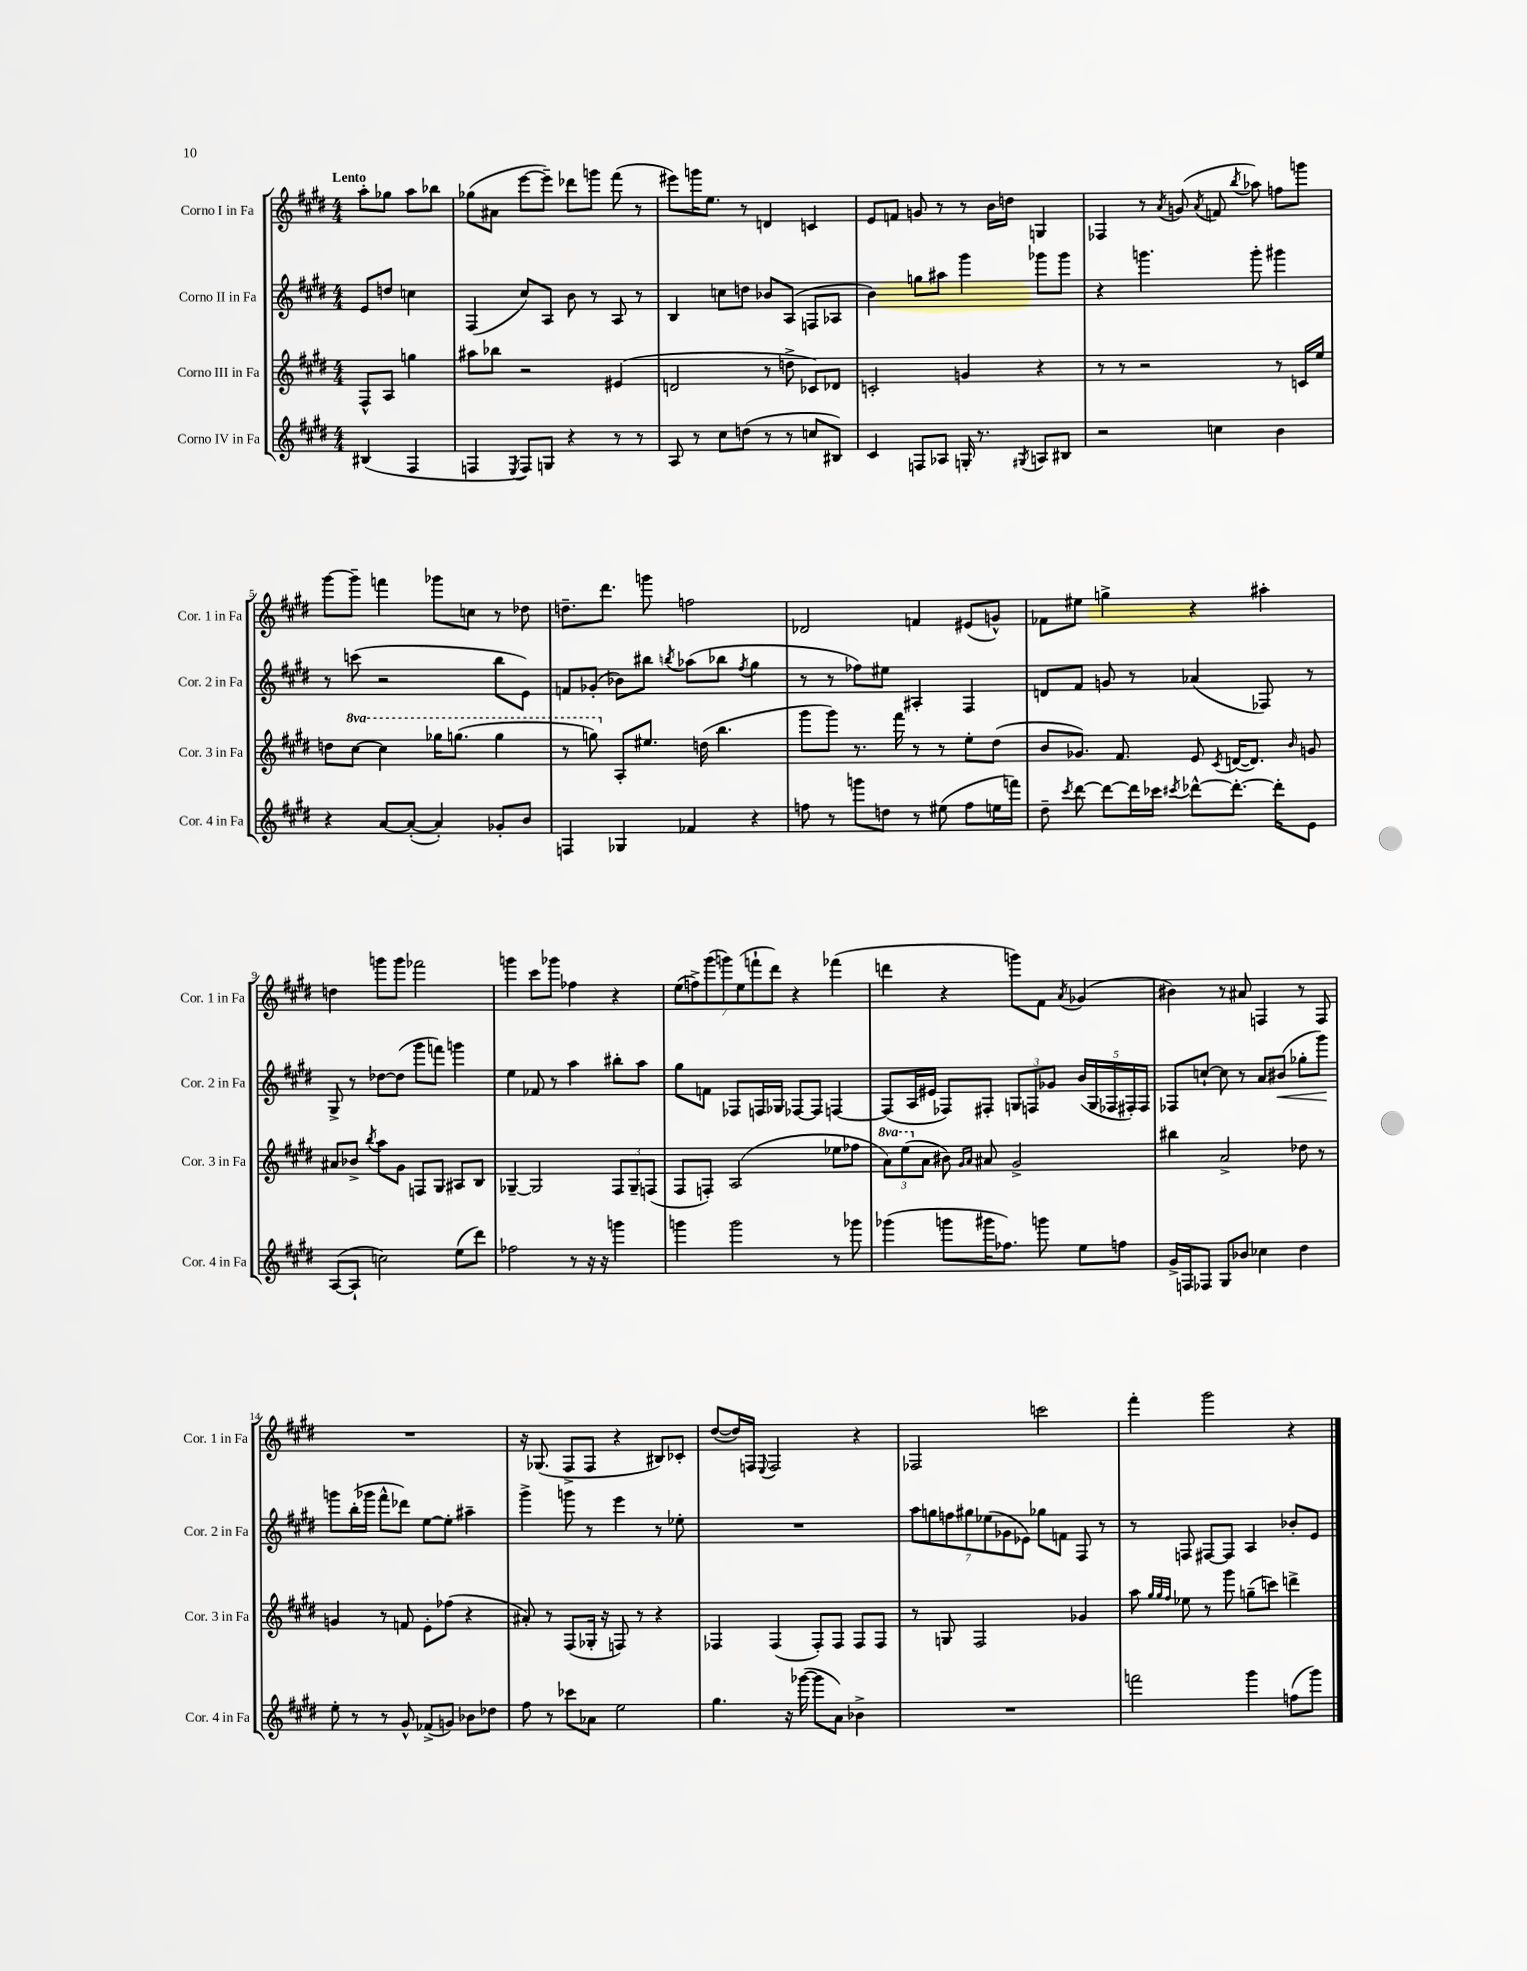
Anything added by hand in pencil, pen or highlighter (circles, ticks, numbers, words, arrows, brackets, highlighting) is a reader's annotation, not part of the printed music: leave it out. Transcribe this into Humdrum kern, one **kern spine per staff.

**kern	**kern	**kern	**kern
*staff4	*staff3	*staff2	*staff1
*clefG2	*clefG2	*clefG2	*clefG2
*k[f#c#g#d#]	*k[f#c#g#d#]	*k[f#c#g#d#]	*k[f#c#g#d#]
*M4/4	*M4/4	*M4/4	*M4/4
(4B#/	8F#^^/L	8e/L	8aa'\L
.	8A/J	8dd/J	8gg-\J
4F#/	4gg\	4cc\	8aa\L
.	.	.	8bb-\J
=	=	=	=
4F/	8aa#\L	(4F#/	(8gg-\L
.	8bb-\J	.	8a#\J
8qE/	.	.	.
8F/L)	2r	8cc#/L)	[8eee\L
8G/J	.	8A/J	8eee~\]J)
4r	.	8b\	8ddd-\L
.	.	8r	8ggg\J
8r	(4e#/	8A/	(8fff#\
8r	.	8r	8r
=	=	=	=
8A/	2d/	4B/	8eee#\L)
8r	.	.	16ggg\K
.	.	.	8.ee\J
8cc#\L	.	8cc\L	.
(8dd\J	.	8dd\J	8r
8r	8r	8b-/L	4d/
8r	8dd^\	(8A/J	.
8cc/L	8c-/L)	8F/L	4c/
8B#/J)	8d-/J	8A-/J	.
=	=	=	=
4c#/	2c'/	4b\)	8e/L
.	.	.	8f/J
8F/L	.	8gg\L	8g/
8A-/J	.	8aa#\J	8r
16G'/	4g/	4ggg#\	8r
8.r	.	.	.
.	.	.	16b\LL
.	.	.	16dd\JJ
8qG#/	.	.	.
8A/L	4r	8ggg-\L	4G/
8B#/J	.	8ggg-\J	.
=	=	=	=
2r	8r	4r	4F-/
.	8r	.	.
.	2r	4.ggg\	8r
.	.	.	8qa/
.	.	.	(8g/
.	.	.	8qa/
4cc\	.	.	8f/
.	.	.	8qbb/
.	.	8ggg'\	8aa-\)
4b\	8r	4ggg#\	8ff\L
.	16c/LL	.	8ggg\J
.	16ee/JJ	.	.
=	=	=	=
4r	8dd\L	8r	[8ggg#\L
.	[8ccc#\J	(8ccc\	8ggg#~\]J
[8a/L	4ccc#\]	2r	4fff\
(8a'/_J	.	.	.
4a'/])	16ggg-\LK	.	8ggg-\L
.	(8.ggg\J	.	.
.	.	.	8cc\J
8g-'/L	4ggg\	8bb\L	8r
8b/J	.	8e\J)	8dd-\
=	=	=	=
4F/	8r	8f/L	8.dd~\L
.	8ggg\)	(8g-'/J	.
.	.	.	8.ddd#\J
4G-/	8A'/L	8b-\L)	.
.	8.ee#/J	8bb#\J	8ggg\
.	.	8qbb/	.
4f-/	.	(8aa-\L	2ff\
.	(16dd\	.	.
.	4.bb\	8bb-\J	.
.	.	8qff#/	.
4r	.	4gg#\	.
=	=	=	=
8ff\	8ggg#\L	8r	2d-/
8r	8ggg#\J)	8r	.
8ggg\L	8.r	8ff-\L)	.
8dd\J	.	8ee#\J	.
.	16fff#\	.	.
8r	8r	4A#'/	4f/
(8ee#\	8r	.	.
8ff\L	8ee'\L	4F#/	(8e#/L
16ee\L	(8dd#\J	.	8g^^/J)
16fff\JJ)	.	.	.
=	=	=	=
8dd#~\	8b/L	8d/L	8f-\L
8qccc#/	.	.	.
[8ddd#\	8.g-/J)	8f#/J	8ee#\J
8ddd#\_L	.	8g/	4gg^\
.	8.f#/	.	.
16ddd#\]L	.	8r	.
16ccc-\JJ	.	.	.
8qccc#/	.	.	.
[8ddd-^^\L	8e/	(4a-/	4r
.	8qc#/	.	.
8.ddd-'\_J	([16d/LK	.	.
.	8.d/]J)	.	.
.	.	8F-/)	4aa#'\
16ddd-'\]LK	.	.	.
.	16qqb/	.	.
8e\J	8g/	8r	.
=	=	=	=
([8A/L	8a#/L	8G#^/	4dd\
8A`/]J	8b-^/J	8r	.
.	8qbb/	.	.
2cc\)	8aa\L	[8dd-\L	8ggg\L
.	8g#\J	(8dd-\]J	8ggg\J
.	8F/L	8ggg#\L	2fff-\
.	8G#/J	8fff\J)	.
(8ee\L	8A#/L	4ggg\	.
8ddd#\J)	8B/J	.	.
=	=	=	=
2ff-\	[4G-~/	4ee\	4ggg\
.	2G-/]	8f-/	8ccc#\L
.	.	8r	8ggg-\J
8r	.	4aa\	4ff-\
16r	.	.	.
16r	.	.	.
4ggg\	12F#/L	8bb#'\L	4r
.	12G-~/	.	.
.	.	8aa\J	.
.	(12F/J	.	.
=	=	=	=
4ggg\	8F#/L	8gg#\L	(14ee\L
.	.	.	14ff^\)
.	8F'/J)	8f\J	.
.	.	.	(14ggg#\
.	.	.	14ggg\)
2ggg\	(2A/	8F-/L	.
.	.	.	(14ee\
.	.	.	14fff`\
.	.	16F/L	.
.	.	.	14ddd#\J)
.	.	16G-/JJ	.
.	.	[8F-/L	4r
.	.	8F-/]J	.
8r	8ee-\L	[4F/	(4fff-\
8ggg-\	8ff-\J	.	.
=	=	=	=
(4ggg-\	12aa\L)	(8F/]L	4ddd\
.	(12eee\	.	.
.	.	16A/L	.
.	12a\J	.	.
.	.	16e#/JJ	.
8ggg\L	8b#\)	8F-/L)	4r
.	16qqg#/LL	.	.
.	16qqa/JJ	.	.
16ggg#\K	8a#/	8F#'/J	.
8.ff-\J)	.	.	.
.	2g#^/	12G/L	8ggg\L)
.	.	12F/	.
8ggg\	.	.	8f#\J
.	.	12g-/J	.
.	.	.	8qa/
8ee\L	.	(20b/LL	(4g-/
.	.	20G/	.
.	.	20F-/	.
8ff\J	.	.	.
.	.	20F#'/)	.
.	.	20F#/JJ	.
=	=	=	=
16g#^/LL	4bb#\	8F-/L	4b#\)
16F/J	.	.	.
8F-/J	.	[8cc`/J	.
8G#/L	2a^/	8cc\]	8r
8b-/J	.	8r	8a#/
4cc-\	.	8a/L	4F/
.	.	(8b#/J	.
4dd#\	8dd-\	8gg-'\L	8r
.	8r	8ggg#\J)	8F/
=	=	=	=
8ee'\	4g/	8ggg\L	1r
8r	.	(16bb'\L	.
.	.	16ggg-\JJ	.
8r	8r	8fff#^^\L	.
8g#^^/	8f/	8ddd-\J)	.
(8f-^/L	8e'\L	[8ee\L	.
8g/J)	(8ff-\J	8ee'\]J	.
8b-\L	4r	4aa#~\	.
8dd-\J	.	.	.
=	=	=	=
8ff#\	8a#'/)	4ggg#^\	16r
.	.	.	(8.G-/
8r	8r	.	.
8ccc-\L	(8F#/L	8ggg\	8F#^/L
8a-\J	16G-'/Jk	8r	8F#/J
.	16r	.	.
2ee\	8F/)	4eee\	4r
.	8r	.	.
.	4r	8r	8B#/L)
.	.	8ee-'\	8c-'/J
=	=	=	=
4.gg#\	4F-/	1r	([8dd#/L
.	.	.	16dd#/]L)
.	.	.	16F/JJ
.	.	.	8qqE/
.	(4F-/	.	2F/
16r	.	.	.
([16ggg-\	.	.	.
8ggg-\]L	8F-'/L)	.	.
8a\J)	8F-/J	.	.
4b-^\	8F-/L	.	4r
.	8F-/J	.	.
=	=	=	=
1r	8r	14aa\L	2F-/
.	.	14gg\	.
.	8G/	.	.
.	.	14ff\	.
.	.	14gg#\	.
.	2F#/	.	.
.	.	(14ee-\	.
.	.	14g-\	.
.	.	14e-\J)	.
.	.	8gg-\L	2ccc\
.	.	8f\J	.
.	4g-/	8F#/	.
.	.	8r	.
=	=	=	=
2fff\	8aa\	8r	4fff#'\
.	32qqgg#/LLL	.	.
.	32qqgg#/	.	.
.	32qqff#/JJJ	.	.
.	8ee-\	8F/	.
.	8r	[8F#/L	2ggg#\
.	8ggg#\	8F#/]J	.
4ggg#\	(8gg~\L	4A/	.
.	8ccc\J)	.	.
(8ff\L	4ddd^\	8b-'/L	4r
8ggg#\J)	.	8e/J	.
==	==	==	==
*-	*-	*-	*-
